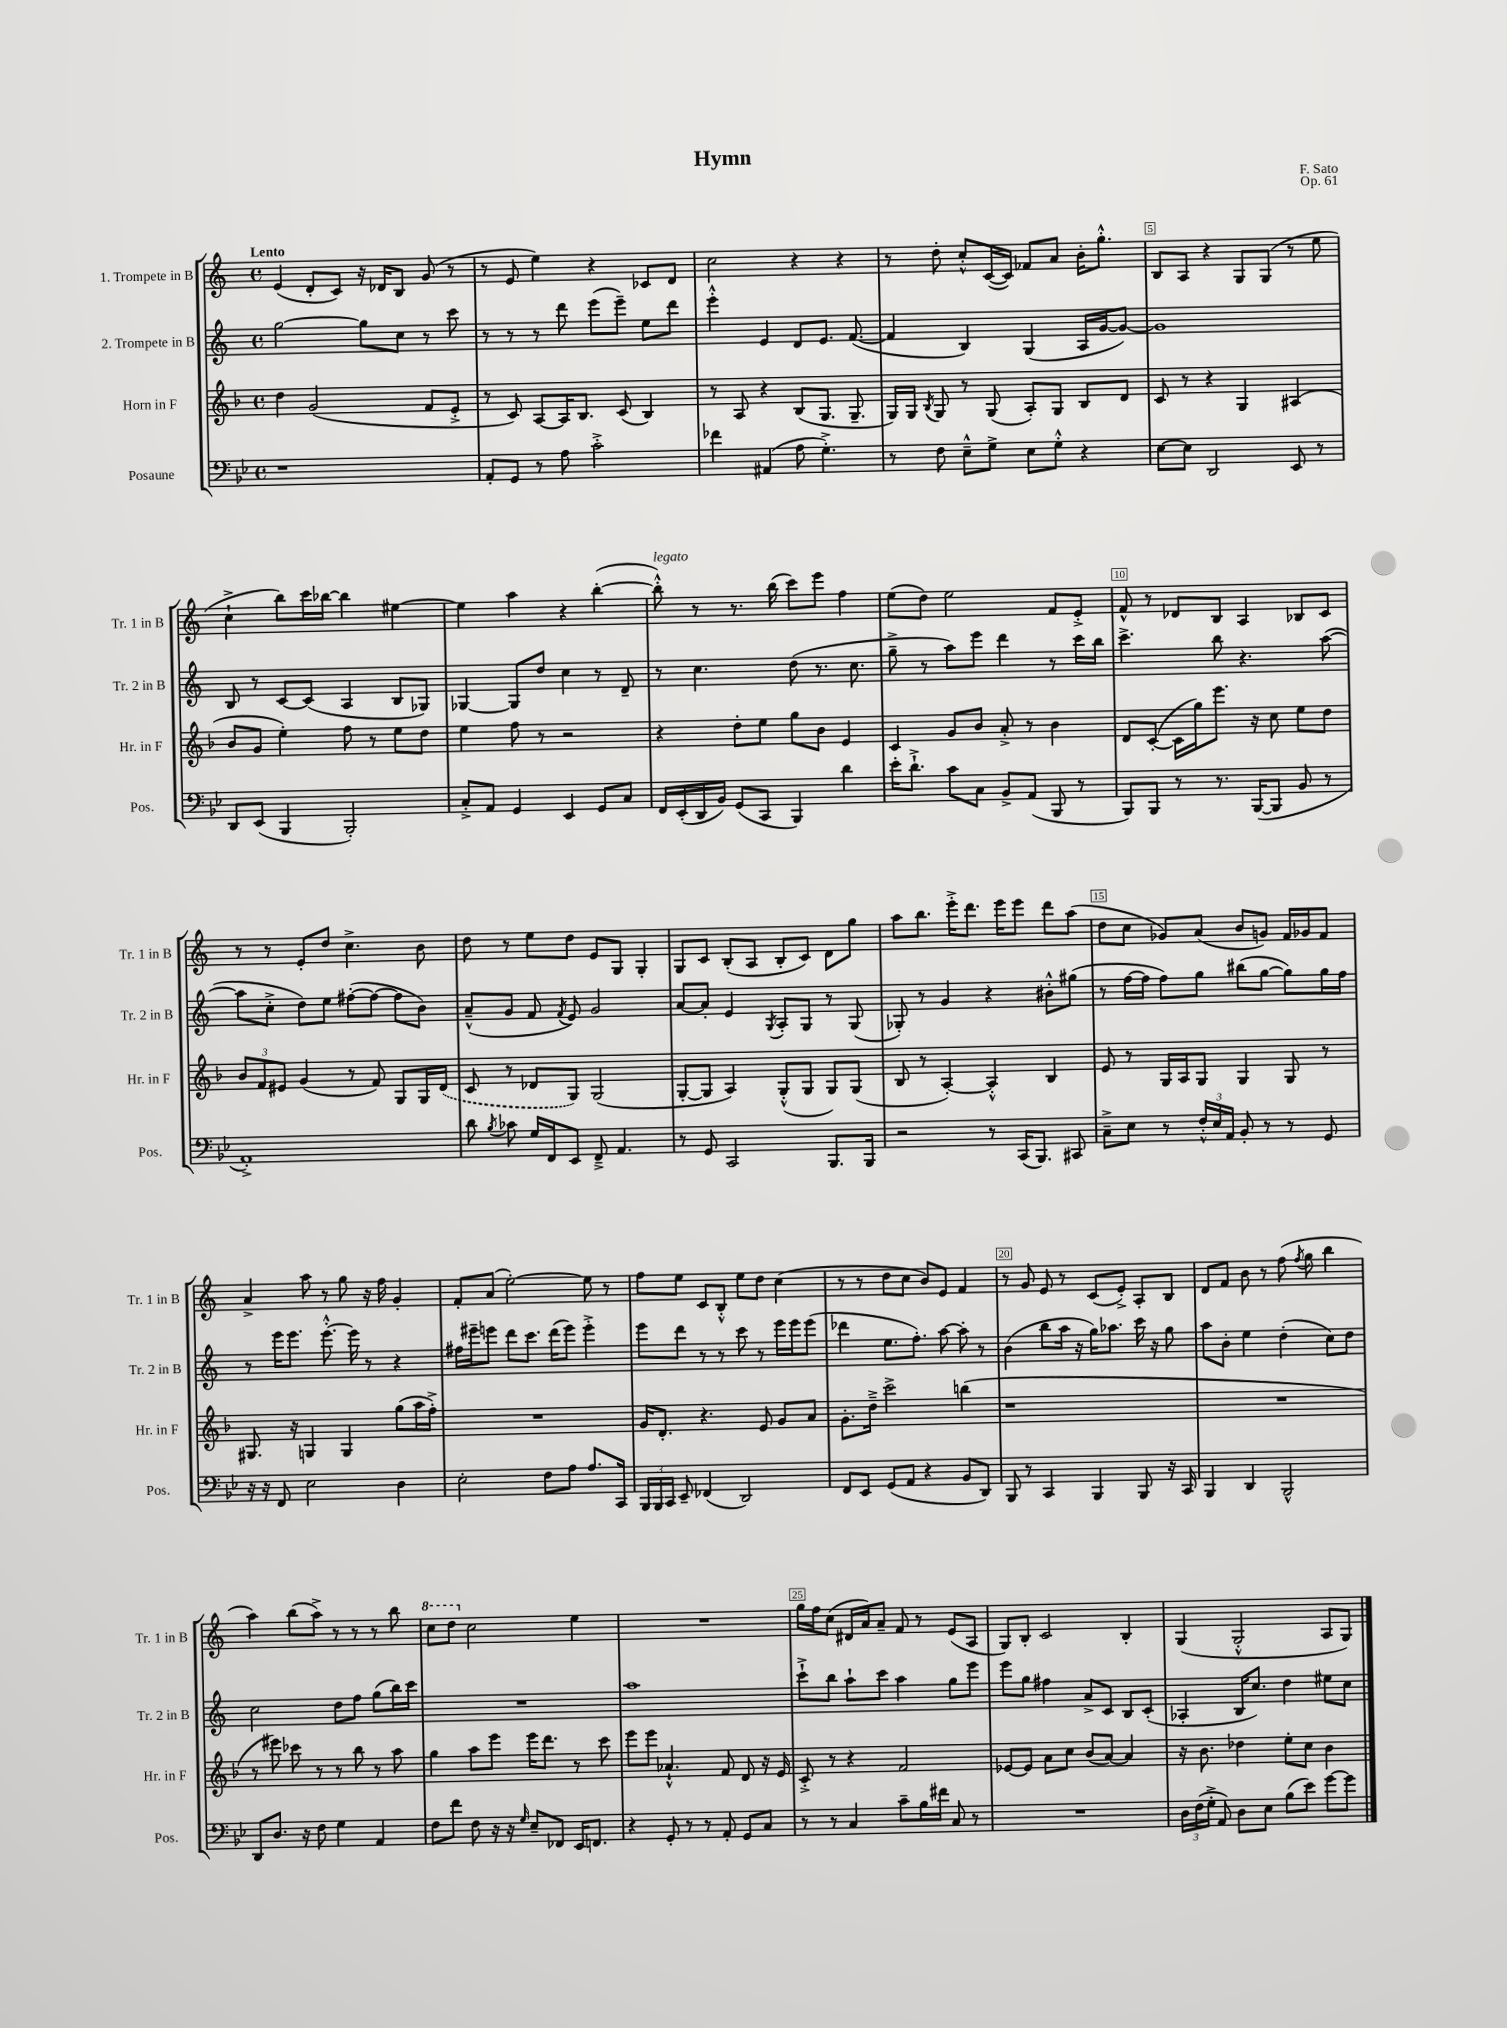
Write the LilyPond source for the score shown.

\header { title = "Hymn" composer = "F. Sato" opus = "Op. 61" }
<<
\new StaffGroup <<
\new Staff = "s0" \with { instrumentName = "1. Trompete in B" shortInstrumentName = "Tr. 1 in B" } {
    \clef treble \key c \major \defaultTimeSignature \time 4/4 \tempo "Lento"
    \autoBeamOff e'4( d'8[-. c'8]) r16 des'16[ b8] g'8( r8 |
    r8 e'8 e''4) r4 ces'8[ d'8] |
    c''2 r4 r4 |
    r8 d''8-. c''8[-.-^ c'16~( c'16]) fes'8[ a'8] b'16[-. g''8.]-.-^ |
    b8[ a8] r4 g8[ g8]( r8 e''8 |
    c''4-!-> b''8[) c'''16 bes''16]~ bes''4 eis''4~ |
    eis''4 a''4 r4 b''4~-.( |
    b''8-.-^^\markup { \italic "legato" }) r8 r8. b''16( c'''8[) e'''8] f''4 |
    e''8[( d''8]) e''2 f'8[ e'8]-.-> |
    f'8-^ r8 des'8[ b8] a4 bes8[ c'8] |
    r8 r8 e'8[-. d''8] c''4.-> b'8 |
    d''8 r8 e''8[ d''8] e'8[ g8] g4-. |
    g8[ c'8] b8[-.( a8] b8[-. c'8]) d'8[ g''8] |
    a''8[ b''8.] e'''16[-.-> d'''8.] e'''16[ e'''8] d'''8[ a''8]( |
    d''8[ c''8] ges'8[) a'8]( b'8[ g'8]) f'16[ ges'16 f'8] |
    a'4-> a''8 r8 g''8 r16 f''16 g'4-. |
    f'8[-. a'8]( e''2~-.) e''8 r8 |
    f''8[ e''8] c'8[ b8]-.-^ e''8[ d''8] c''4( |
    r8 r8 d''8[ c''8] b'8[) e'8] f'4 |
    r8 g'8 e'8 r8 c'8[( e'8]-.->) a8[-. b8] |
    d'8[ f'8] b'8 r8 f''8( \acciaccatura { f''8 } g''8 b''4 |
    a''4) b''8[( a''8]->) r8 r8 r8 b''8 |
    \ottava #1 c'''8[ d'''8] \ottava #0 c''2 e''4 |
    R1 |
    g''16[ f''16 c''8]( dis'16[ a'16) a'8]-- f'8 r8 e'8[( a8] |
    g8[) b8]-. c'2 b4-. |
    g4( g2-.-^ a8[ g8]) \bar "|." |
}
\new Staff = "s1" \with { instrumentName = "2. Trompete in B" shortInstrumentName = "Tr. 2 in B" } {
    \clef treble \key c \major \defaultTimeSignature \time 4/4
    \autoBeamOff g''2~ g''8[ c''8] r8 c'''8 |
    r8 r8 r8 d'''8 e'''8[( e'''8]--) e''8[ d'''8] |
    e'''4-.-^ e'4 d'8[ e'8.] f'8.~( |
    f'4 b4) g4( a16[ g'16~ g'8]~) |
    g'1 |
    b8 r8 c'8[~ c'8]( a4 b8[ ges8]) |
    ges4~ ges8[ d''8] c''4 r8 d'8-- |
    r8 c''4. d''8( r8. c''8. |
    g''8---> r8 a''8[) e'''8] d'''4 r8 c'''16[ b''16] |
    c'''4.-> b''8 r4. a''8~( |
    a''8[ c''8]-.-> d''8[) e''8] fis''8[~-.( fis''8]~ fis''8[ b'8]) |
    a'8[---^( g'8] f'8 \acciaccatura { f'8 } e'8) g'2 |
    a'8[~ a'8]-. e'4 \acciaccatura { g8 } a8[-. g8] r8 g8( |
    ges8-.) r8 g'4 r4 bis'8[-.-^ gis''8]( |
    r8 f''16[~ f''16] f''8[) g''8] bis''8[( g''8]~ g''8[) g''16 f''16] |
    r8 e'''16[ e'''8.] e'''8.~-.-^ e'''16 r8 r4 |
    fis''16[ eis'''16-- e'''8] d'''8[ c'''8.] d'''16[( e'''8]) e'''4-.-> |
    e'''8[ d'''8] r8 r8 c'''8 r8 e'''16[ e'''16 e'''8]( |
    des'''4 e''8.[ f''8.]-.) a''8~ a''8-. r8 |
    b'4( b''8[ a''16] r16 g''16[) aes''8.] c'''16 r16 g''8 |
    a''8[ b'8]-. e''4 d''4-.( c''8[) d''8] |
    c''2 d''8[ f''8] g''8[( b''16) c'''16] |
    R1 |
    a''1 |
    c'''8[-!-> b''8] a''8[-! c'''8] a''4 g''8[ e'''8] |
    e'''8[ g''8] fis''4 a'8[-> c'8] b8[ c'8]-.( |
    aes4-. b16[ c''8.]) d''4 eis''8[ c''8] \bar "|." |
}
\new Staff = "s2" \with { instrumentName = "Horn in F" shortInstrumentName = "Hr. in F" } {
    \clef treble \key f \major \defaultTimeSignature \time 4/4
    \autoBeamOff d''4 g'2( f'8[ e'8]-.-> |
    r8 c'8) a8[~ a16 bes8.] c'8( bes4) |
    r8 a8 r4 bes8[( g8.] g8.-- |
    g16[) g16] \acciaccatura { bes8 } g8 r8 g8( a8[-.) g8] bes8[ d'8] |
    c'8 r8 r4 g4 ais4( |
    bes'8[ g'8] e''4-.) f''8 r8 e''8[ d''8] |
    e''4 f''8 r8 r2 |
    r4 d''8[-. e''8] g''8[ bes'8] e'4 |
    c'4 g'8[ bes'8] a'8-.-> r8 bes'4 |
    d'8[ c'8]~-.( c'16[ g''16) e'''8.] r16 c''8 e''8[ d''8] |
    \tuplet 3/2 { bes'8[ f'8 eis'8] } g'4( r8 f'8) g8[ g16 \once \slurDashed d'16]( |
    c'8 r8 des'8[ g8]) g2( |
    g8[~-. g8] a4) g8[-.-^( g8] g8[) g8]( |
    bes8 r8 a4~-.) a4-.-^ bes4 |
    e'8 r8 g16[ a16 g8] g4 g8 r8 |
    gis8. r16 g4 g4 g''8[( a''16 f''16]-.->) |
    R1 |
    g'16[ d'8.]-. r4. e'8 g'8[ a'8] |
    g'8.[-. d''16]---> c'''2-> b''4( |
    r1 |
    R1 |
    r8 eis'''8) ces'''8 r8 r8 bes''8 r8 a''8 |
    g''4 a''8[ e'''8] e'''16[ d'''8.] r8 c'''8 |
    e'''8[ e'''8] aes'4.-!-^ f'8 d'8 r16 e'16 |
    c'8-.-> r8 r4 f'2 |
    ees'8[~ ees'8] a'8[ c''8] bes'8[( a'8]~) a'4 |
    r16 bes'8. des''4 e''8[-. c''8] bes'4 \bar "|." |
}
\new Staff = "s3" \with { instrumentName = "Posaune" shortInstrumentName = "Pos." } {
    \clef bass \key bes \major \defaultTimeSignature \time 4/4
    \autoBeamOff r1 |
    a,8[-. g,8] r8 a8 c'2-.-> |
    fes'4 ais,4( a8 g4.-.->) |
    r8 f8 ees8[---^ g8]-> ees8[ g8]-.-^ r4 |
    ees8[~ ees8] d,2 ees,8 r8 |
    d,8[ ees,8]( bes,,4 bes,,2-.) |
    c8[-.-> a,8] g,4 ees,4 g,8[ c8] |
    f,16[ ees,16-.( d,16 bes,16]) g,8[( c,8] bes,,4) d'4 |
    ees'16[-. d'8.]-!-> c'8[ c8] bes,8[-> a,8]( bes,,8 r8 |
    bes,,8[) bes,,8] r8 r8. bes,,16[~( bes,,8] bes,8 r8 |
    a,1-.->) |
    d'8 \acciaccatura { bes8 } ces'8 g16[ f,16 ees,8] f,8---> a,4. |
    r8 g,8 c,2 bes,,8.[ bes,,16] |
    r2 r8 c,16[( bes,,8.]) cis,8 |
    c8[---> ees8] r8 \tuplet 3/2 { f16[-.-^ ees16 a,16] } bes,8-. r8 r8 g,8 |
    r16 r16 f,8 ees2 d4 |
    ees2-. f8[ a8] a8.[ c,16] |
    \tuplet 3/2 { bes,,16[ bes,,16 c,16] } ees,8-- fes,4( d,2) |
    f,8[ ees,8] g,8[( a,8] r4 bes,8[ d,8]) |
    bes,,8 r8 c,4 bes,,4 bes,,8 r16 c,16 |
    bes,,4 d,4 bes,,2-^ |
    d,8[ d8.] r16 f8 g4 a,4 |
    f8[ f'8] f8 r16 r16 \grace { g16 } ees8[-- fes,8] ees,16[ f,8.] |
    r4 g,8-. r8 r8 a,8-. g,8[ c8] |
    r8 r8 c4 c'8[-- bes16 fis'16] c8 r8 |
    R1 |
    \tuplet 3/2 { d16[ f16( g16]-.-> } a,8) d8[ ees8] bes8[( ees'8]) g'8[~ g'8] \bar "|." |
}
>>
>>
\layout { \context { \Score \override BarNumber.break-visibility = ##(#f #t #t) barNumberVisibility = #(every-nth-bar-number-visible 5) \override BarNumber.stencil = #(make-stencil-boxer 0.1 0.3 ly:text-interface::print) } }
